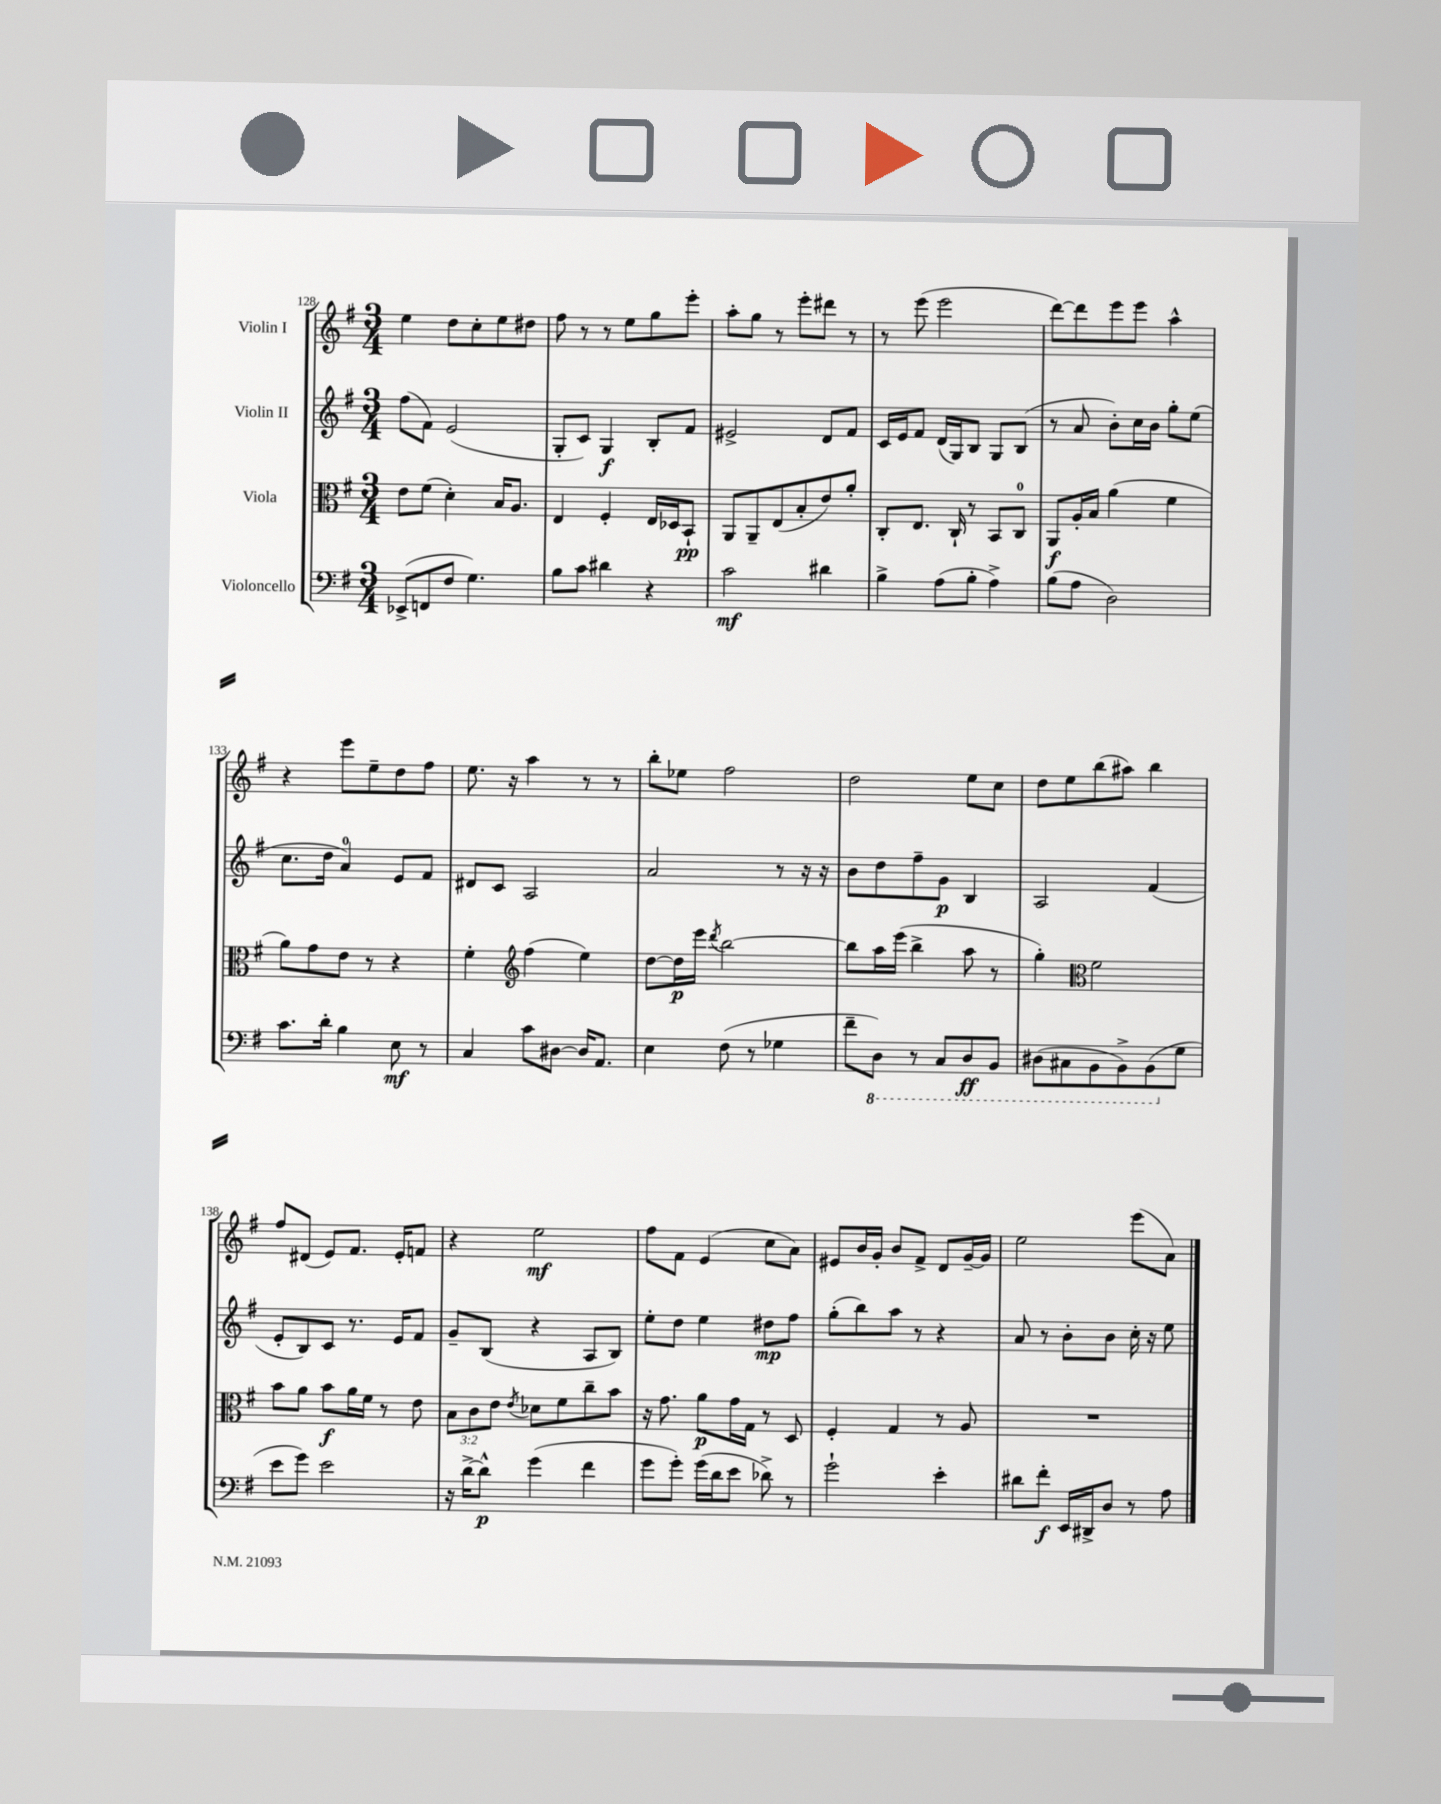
<<
\new StaffGroup <<
\new Staff = "s0" \with { instrumentName = "Violin I" } {
    \clef treble \key g \major \numericTimeSignature \time 3/4
    e''4 d''8 c''8-. e''8 dis''8 |
    fis''8 r8 r8 e''8 g''8 e'''8-. |
    a''8-. g''8 r8 e'''8-. dis'''8 r8 |
    r8 e'''8( e'''2 |
    d'''8~) d'''8 e'''8 e'''8 a''4-^ |
    r4 e'''8 e''8-- d''8 fis''8 |
    e''8. r16 a''4 r8 r8 |
    b''8-. ees''8 fis''2 |
    d''2 e''8 c''8 |
    d''8 e''8 b''8( ais''8) b''4 |
    fis''8 dis'8( e'8) fis'8. e'16-. f'8 |
    r4 e''2\mf |
    fis''8 fis'8 e'4( c''8 a'8) |
    eis'8 b'16 g'16-. b'8 fis'8-> d'8 g'16~-- g'16 |
    e''2 e'''8( a'8) \bar "|." |
}
\new Staff = "s1" \with { instrumentName = "Violin II" } {
    \clef treble \key g \major \numericTimeSignature \time 3/4
    fis''8( fis'8) e'2( |
    g8-. c'8) g4\f b8-. fis'8 |
    eis'2-> d'8 fis'8 |
    c'16 e'16 fis'8 d'16( g16) b8 g8 b8( |
    r8 a'8 b'8-.) c''16 b'16 g''8-. e''8( |
    c''8. d''16 a'4-0) e'8 fis'8 |
    dis'8 c'8 a2 |
    a'2 r8 r16 r16 |
    b'8 d''8 fis''8-- g'8\p b4 |
    a2 fis'4( |
    e'8-. b8) c'8 r8. e'16 fis'8 |
    g'8-- b8( r4 a8 b8) |
    e''8-. d''8 e''4 dis''8\mp fis''8 |
    g''8-.( b''8) a''8 r8 r4 |
    a'8 r8 b'8-. b'8 c''16-. r16 e''8 \bar "|." |
}
\new Staff = "s2" \with { instrumentName = "Viola" } {
    \clef alto \key g \major \numericTimeSignature \time 3/4 \override Staff.TupletNumber.text = #tuplet-number::calc-fraction-text
    e'8 fis'8( d'4-.) b16 a8. |
    e4 fis4-. e16 des16 b,8-!\pp |
    a,8 a,8-- e8( b8-. e'8) a'8-. |
    c8-. e8. c16-! r8 b,8 c8-0 |
    a,8\f a16-. b16 a'4( fis'4 |
    a'8) g'8 e'8 r8 r4 |
    fis'4-. \clef treble fis''4( e''4) |
    d''8~ d''16\p e'''16 \acciaccatura { d'''8 } b''2~ |
    b''8 a''16 e'''16( b''4-> a''8 r8 |
    g''4-.) \clef alto fis'2 |
    b'8 a'8 b'8\f a'16 fis'16 r8 e'8 |
    \tuplet 3/2 { b8 c'8 e'8 } \acciaccatura { e'8 } des'8 fis'8 c''8-- b'8 |
    r16 g'8. a'8\p g'16 g16 r8 d8 |
    fis4-. g4 r8 a8 |
    R2. \bar "|." |
}
\new Staff = "s3" \with { instrumentName = "Violoncello" } {
    \clef bass \key g \major \numericTimeSignature \time 3/4
    ees,8->( f,8 fis8 g4.) |
    b8 c'8 dis'4 r4 |
    c'2\mf dis'4 |
    b4-> a8( b8-. a4->) |
    b8( a8 d2) |
    c'8. d'16-. b4 e8\mf r8 |
    c4 c'8 dis8~ dis16 a,8. |
    e4 fis8( r8 ges4 |
    fis'8-- \ottava #-1 d,8) r8 c,8 d,8\ff b,,8 |
    dis,8( cis,8 b,,8 b,,8->) b,,8( \ottava #0 g8 |
    e'8 g'8) e'2 |
    r16 d'16~-> d'8-^\p g'4( fis'4 |
    g'8 g'8-.) g'16( d'16 e'8 des'8->) r8 |
    g'2-! e'4-. |
    dis'8 fis'8-.\f e,16 dis,16-> d8 r8 a8 \bar "|." |
}
>>
>>
\layout { \context { \Score currentBarNumber = #128 } }
